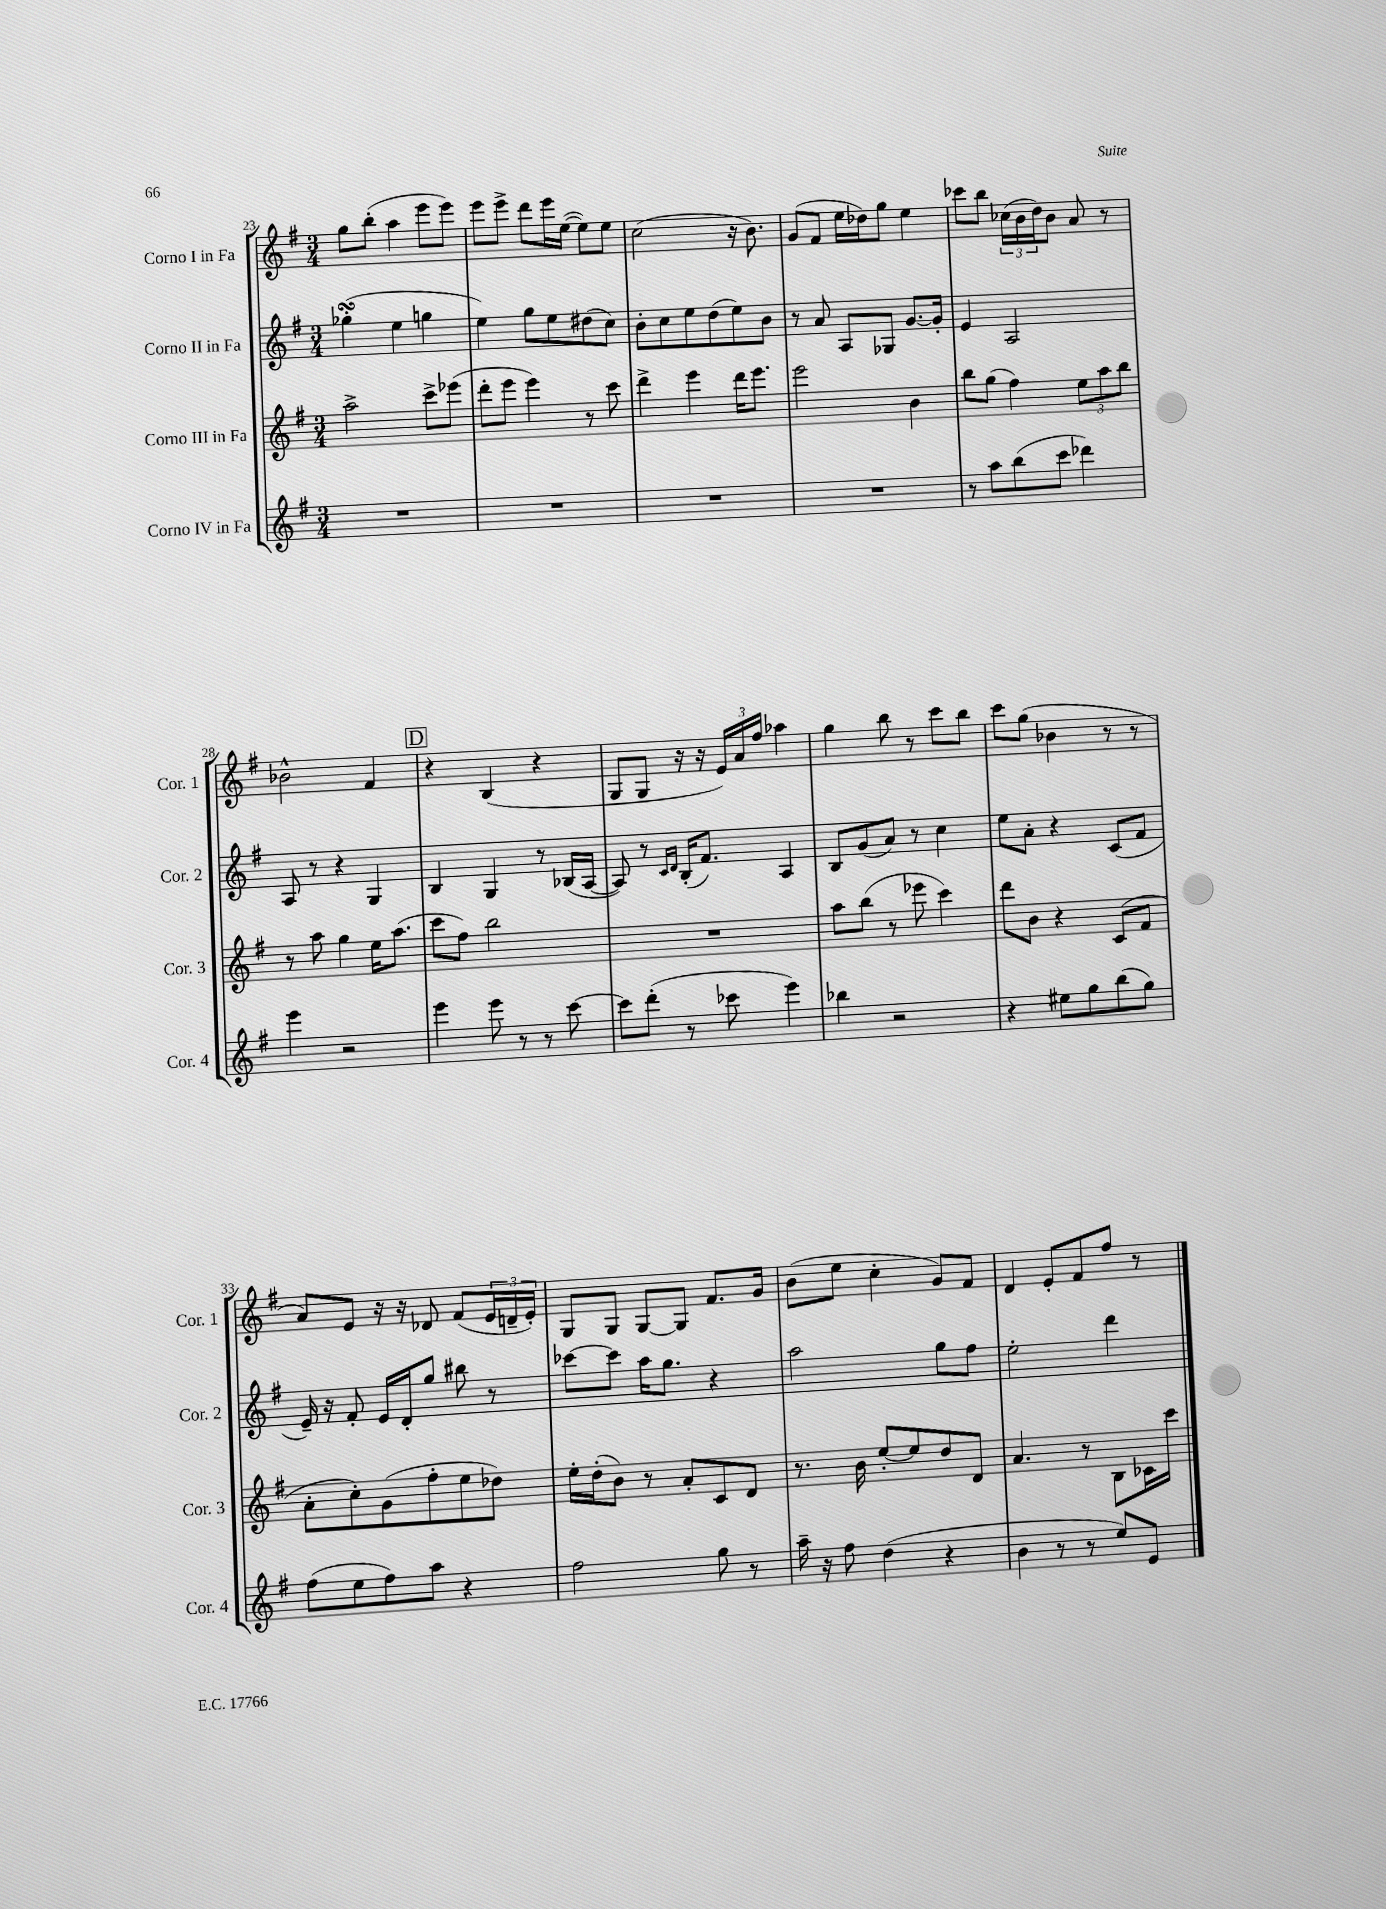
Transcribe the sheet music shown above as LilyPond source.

<<
\new StaffGroup <<
\new Staff = "s0" \with { instrumentName = "Corno I in Fa" shortInstrumentName = "Cor. 1" } {
    \clef treble \key g \major \numericTimeSignature \time 3/4
    g''8 b''8-.( a''4 e'''8 e'''8) |
    e'''8 e'''8-> d'''8 e'''16 e''16~( e''8) e''8 |
    c''2( r16 b'8.) |
    g'8( fis'8 e''16 des''16) g''8 e''4 |
    ces'''8 b''8 \tuplet 3/2 { ces''16( b'16 d''16) } b'8 a'8 r8 |
    bes'2-^ fis'4 |
    \mark \markup { \box "D" } r4 b4( r4 |
    g8 g8 r16 r16 \tuplet 3/2 { e'16) a'16 fis''16 } aes''4 |
    g''4 b''8 r8 c'''8 b''8 |
    c'''8 g''8( bes'4 r8 r8 |
    a'8) e'8 r16 r16 des'8 fis'8( \tuplet 3/2 { e'16 d'16-- e'16-.) } |
    g8 g8 g8~ g8 fis'8. g'16 |
    b'8( e''8 c''4-. g'8) fis'8 |
    d'4 e'8-. fis'8 fis''8 r8 \bar "|." |
}
\new Staff = "s1" \with { instrumentName = "Corno II in Fa" shortInstrumentName = "Cor. 2" } {
    \clef treble \key g \major \numericTimeSignature \time 3/4
    ges''4-.\turn( e''4 g''4 |
    e''4) g''8 e''8 dis''8( c''8) |
    b'8-. c''8 e''8 d''8( e''8) b'8 |
    r8 a'8 a8 ges8 g'8.~ g'16-. |
    e'4 a2 |
    a8 r8 r4 g4 |
    \mark \markup { \box "D" } b4 g4 r8 bes16( a16~ |
    a8) r8 \grace { c'16 d'16 } b16-.( fis'8.) a4 |
    b8 g'8( a'8) r8 c''4 |
    e''8 a'8-. r4 c'8( fis'8 |
    e'16--) r16 fis'8-. e'16 d'16-. g''8 bis''8 r8 |
    ces'''8~ ces'''8 a''16 g''8. r4 |
    a''2 g''8 fis''8 |
    e''2-. d'''4 \bar "|." |
}
\new Staff = "s2" \with { instrumentName = "Corno III in Fa" shortInstrumentName = "Cor. 3" } {
    \clef treble \key g \major \numericTimeSignature \time 3/4
    a''2-> c'''8-> ees'''8( |
    d'''8-. e'''8 e'''4) r8 c'''8 |
    d'''4-> e'''4 d'''16 e'''8. |
    e'''2 b'4 |
    b''8 g''8( fis''4) \tuplet 3/2 { e''8 a''8 b''8 } |
    r8 a''8 g''4 e''16 a''8.( |
    \mark \markup { \box "D" } c'''8 fis''8) b''2 |
    R2. |
    a''8 b''8( r8 ees'''8 c'''4) |
    d'''8 b'8 r4 c'8( fis'8 |
    a'8-. c''8-.) g'8( fis''8-. e''8 des''8) |
    e''16-. d''16-.( b'8) r8 a'8-. c'8 d'8 |
    r8. b'16 e''8~-. e''8 d''8 d'8 |
    a'4. r8 b8 ces'16 c'''16 \bar "|." |
}
\new Staff = "s3" \with { instrumentName = "Corno IV in Fa" shortInstrumentName = "Cor. 4" } {
    \clef treble \key g \major \numericTimeSignature \time 3/4
    R2. |
    R2. |
    R2. |
    R2. |
    r8 a''8 b''8( c'''8 des'''4) |
    e'''4 r2 |
    \mark \markup { \box "D" } e'''4 e'''8 r8 r8 c'''8~ |
    c'''8 d'''8-.( r8 ces'''8 e'''4) |
    bes''4 r2 |
    r4 eis''8 g''8 b''8( g''8) |
    fis''8( e''8 fis''8) a''8 r4 |
    fis''2 g''8 r8 |
    a''16-- r16 fis''8 d''4( r4 |
    b'4 r8 r8 e''8) e'8 \bar "|." |
}
>>
>>
\layout { \context { \Score currentBarNumber = #23 } }
